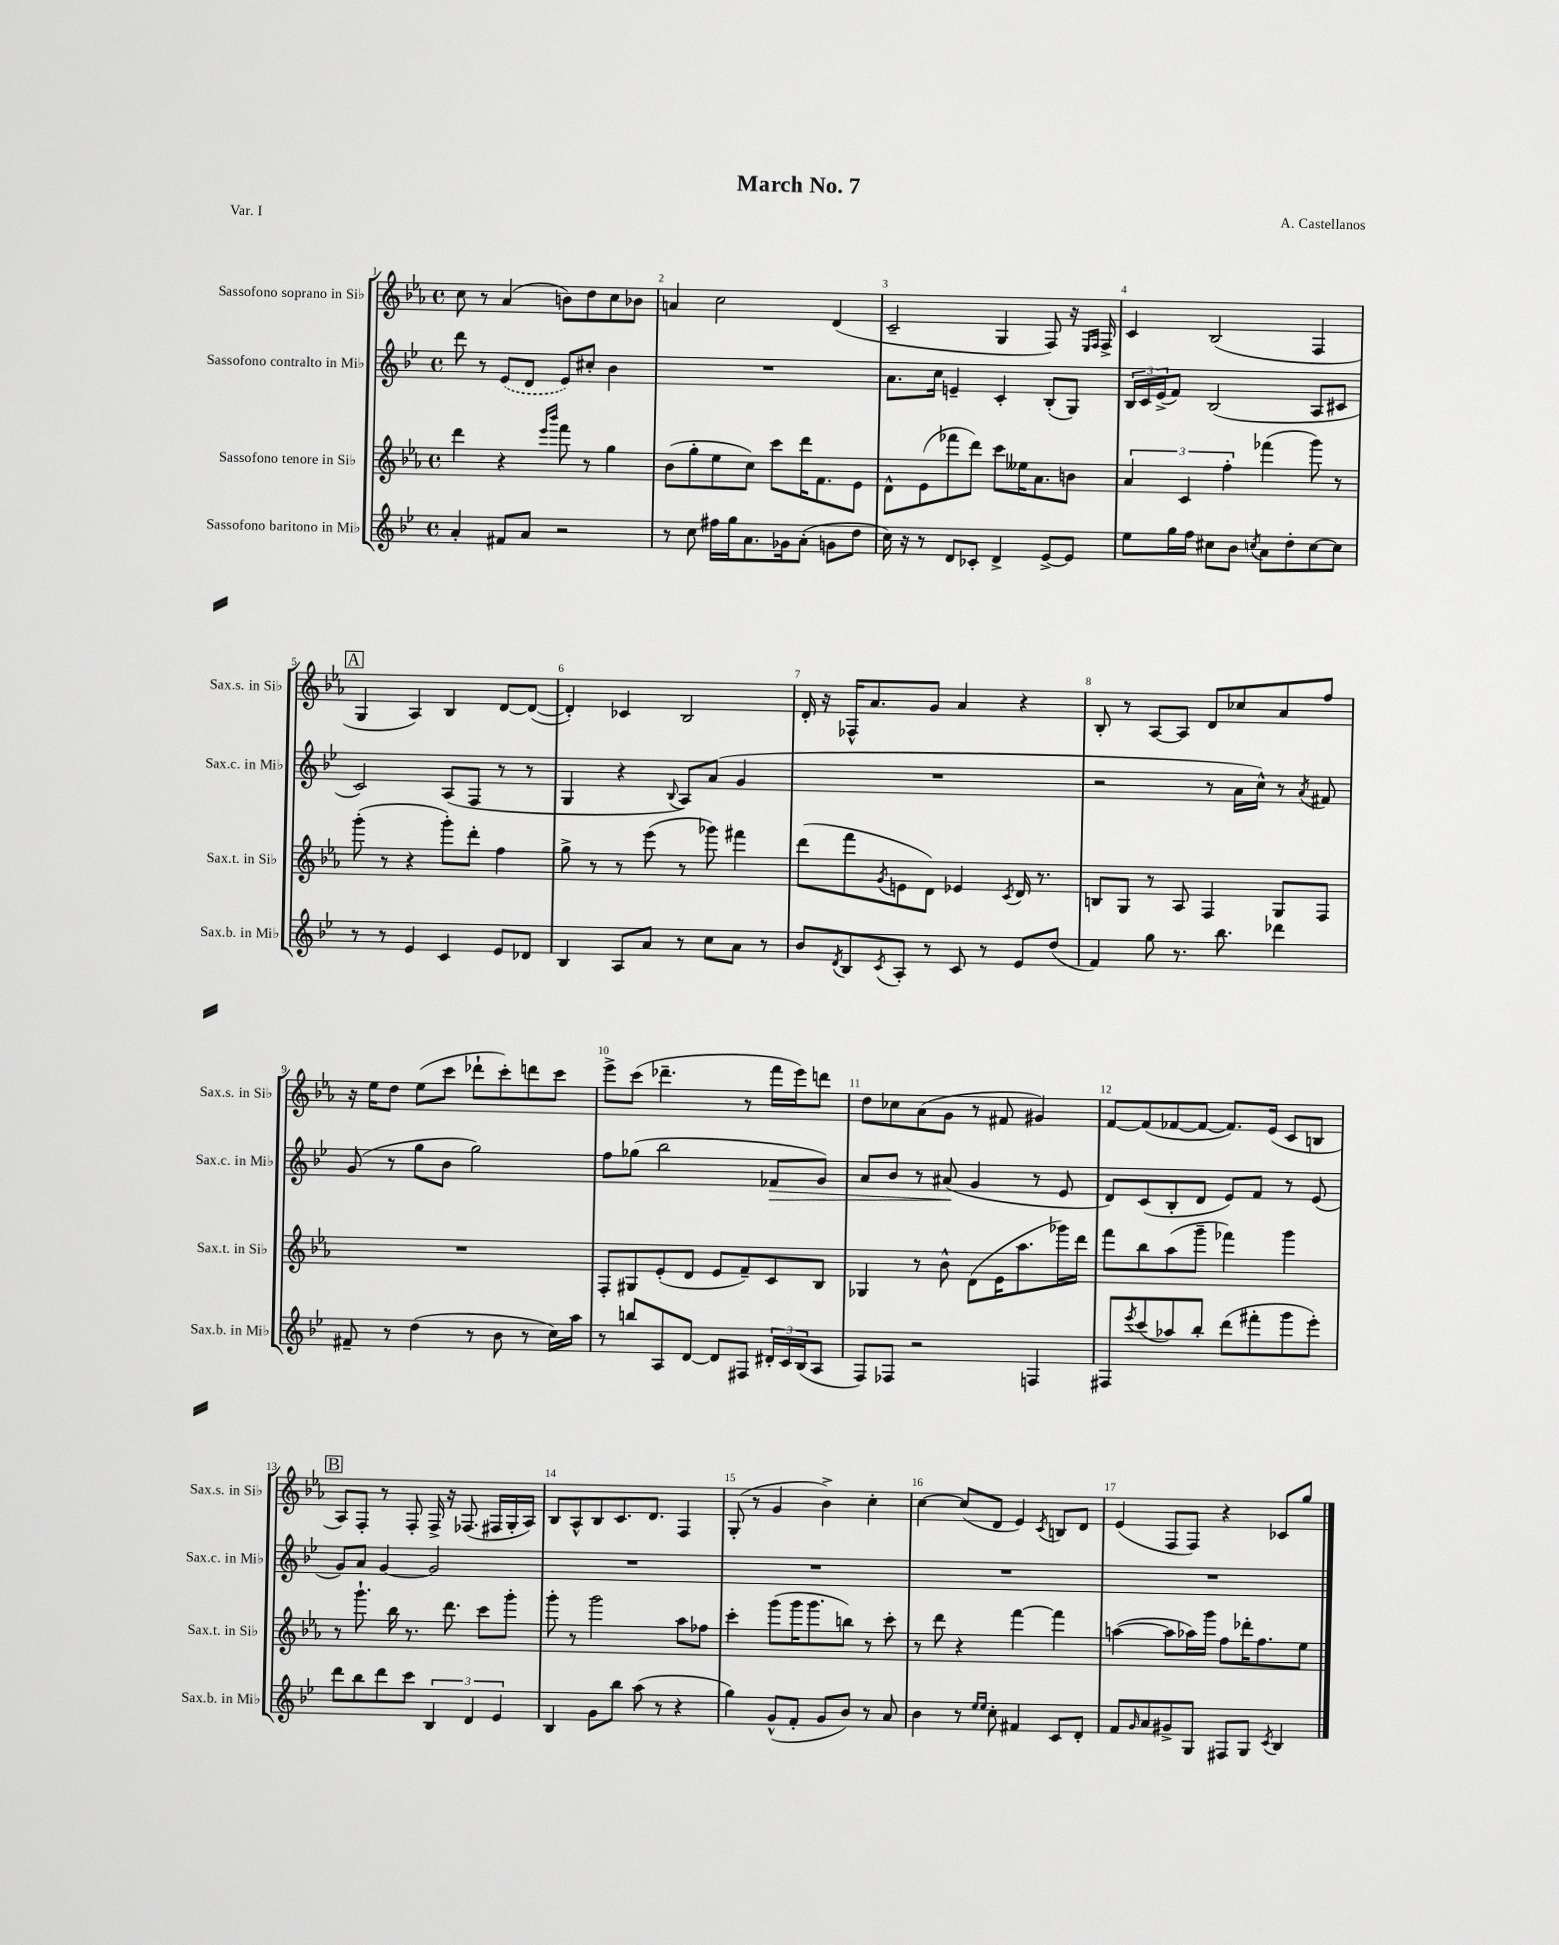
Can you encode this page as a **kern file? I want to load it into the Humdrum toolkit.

**kern	**kern	**kern	**kern
*staff4	*staff3	*staff2	*staff1
*clefG2	*clefG2	*clefG2	*clefG2
*k[b-e-]	*k[b-e-a-]	*k[b-e-]	*k[b-e-a-]
*M4/4	*M4/4	*M4/4	*M4/4
*met(c)	*met(c)	*met(c)	*met(c)
4a'/	4ddd\	8ddd\	8cc\
.	.	8r	8r
8f#/L	4r	(8e-/L	(4a-/
8a/J	.	8d/J	.
.	16qqeee-/LL	.	.
.	16qqbbb-/JJ	.	.
2r	8fff\	8e-/L)	8b\L)
.	8r	8cc#'/J	8dd\
.	4gg\	4b-\	8cc\
.	.	.	8b-\J
=	=	=	=
8r	(8b-\L	1r	4a/
8cc\	8gg'\	.	.
16ff#\LL	8ee-\	.	2cc\
16gg\J	.	.	.
8.a\	8cc\J)	.	.
.	8ccc\L	.	.
16g-\k	.	.	.
(8a'\J	16ddd\K	.	.
.	8.f\	.	.
8g\L	.	.	(4d/
8dd\J	8e-\J	.	.
=	=	=	=
16cc\)	8d^^\L	8.a\L	2c~/
16r	.	.	.
8r	(8e-\	.	.
.	.	16cc\Jk	.
8d/L	8fff-\	4e~/	.
8c-'/J	8ddd\J)	.	.
4d^/	8ccc\L	4c'/	4G/
.	16ee--\K	.	.
.	8.a-\	.	.
[8e-^/L	.	(8B-'/L	8F/)
8e-/]J	8b\J	8G/J)	16r
.	.	.	16qqE-/LL
.	.	.	16qqF/JJ
.	.	.	16F^/
=	=	=	=
8ee-\L	6a-/	24B-/LL	4c/
.	.	24c/	.
.	.	(24e-^/J	.
16gg\L	.	8f/J)	.
.	6c/	.	.
16ff\JJ	.	.	.
8cc#\L	.	(2B-/	(2B-/
.	6ff'\	.	.
8b-\J	.	.	.
8qcc/	.	.	.
8a\L	(4fff-\	.	.
8dd'\	.	.	.
[8cc\	8ggg\)	8A/L	4F/
8cc\]J	8r	8c#/J	.
=	=	=	=
8r	(8ggg'\	2c/)	4G/
8r	8r	.	.
4e-/	4r	.	4A-/)
4c/	8ggg'\L)	(8A/L	4B-/
.	8ddd'\J	8F/J	.
8e-/L	4ff\	8r	[8d/L
8d-/J	.	8r	(8d/_J
=	=	=	=
4B-/	8gg^\	4G/	4d'/])
.	8r	.	.
8A/L	8r	4r	4c-/
8a/J	(8eee-\	.	.
.	.	8qqB-/	.
8r	8r	8A/L)	2B-/
8cc\L	8ggg-\)	(8a/J	.
8a\J	4fff#\	4g/	.
8r	.	.	.
=	=	=	=
8b-/L	(8ddd\L	1r	16d'/
.	.	.	16r
8qd/	.	.	.
8B-/	8fff\	.	16F-^^/LK
.	.	.	8.a-/
8qc/	8qg/	.	.
8A'/J	8e\	.	.
8r	8d\J)	.	8g/J
8c/	4e-/	.	4a-/
8r	.	.	.
.	8qc/	.	.
8e-/L	16d/	.	4r
.	8.r	.	.
(8dd/J	.	.	.
=	=	=	=
4f/)	8B/L	2r	8B-'/
.	8G/J	.	8r
8gg\	8r	.	[8A-/L
8.r	8A-/	.	8A-/]J
.	4F/	8r	8d/L
8.bb-\	.	.	.
.	.	16a\LL	8cc-/
.	.	16cc^^\JJ)	.
4ddd-\	8G/L	8r	8a-/
.	.	8qa/	.
.	8F/J	8f#/	8ff/J
=	=	=	=
8f#~/	1r	(8g/	16r
.	.	.	16ee-\LK
8r	.	8r	8dd\J
(4dd\	.	8gg\L	(8ee-\L
.	.	8b-\J	8ccc\J
8r	.	2gg\)	8ddd-`\L
8b-\	.	.	8ccc'\)
8r	.	.	8ddd\
16cc\LL)	.	.	8ccc\J
16aa\JJ	.	.	.
=	=	=	=
8r	8F'/L	8ff\L	8eee-^\L
8bb/L	8G#/	(8gg-\J	(8ccc\J
8A/	(8e-'/	2bb-\	4.ddd-~\
[8d/J	8d/J	.	.
8d/]L	8e-/L	.	.
8F#/J	8f~/)	.	8r
24d#'/LL	8c/	8f-/L	16fff\LL
24c/	.	.	.
.	.	.	16eee-\J)
(24B-/J	.	.	.
8A/J	8B-/J	8g/J)	8ddd\J
=	=	=	=
8F/L)	4G-/	8a/L	8dd\L
8F-/J	.	8b-/J	8cc-\
2r	8r	8r	(8a-\
.	8b-^^\	(8a#/	8g\J
.	(8d\L	4g/	8r
.	16e-\K	.	8f#/
.	8.aa-\	.	.
4F/	.	8r	4g#/)
.	16ggg-\L)	8e-/	.
.	16ddd\JJ	.	.
=	=	=	=
8F#/L	8fff\L	8d/L)	[8f/L
8qeee-/	.	.	.
(8ccc/	8bb-\	(8c/	(8f/]
8aa-/)	(8aa-\	8B-'/	[8f-/
8bb-'/J	8ggg~\J	8d/J	8f-/_J
(8ddd\L	4fff-\)	8e-/L)	8.f-/]L)
8fff#'\	.	8f/J	.
.	.	.	(16e-/Jk
8ggg\	4ggg\	8r	8c/L
8eee-'\J)	.	(8e-/	8B/J
=	=	=	=
8ddd\L	8r	8g/L)	8A-/L)
8bb-\	8.ggg`\	8a/J	8F'/J
8ddd\	.	[4g/	8r
.	16bb-\	.	.
8ccc\J	8.r	.	8F'/
6B-/	.	2g/]	16F^/
.	8.ddd\	.	16r
.	.	.	(8.F-/
6d/	.	.	.
.	8ccc\L	.	.
.	.	.	16F#/LL
6e-/	.	.	.
.	8ggg'\J	.	16G'/
.	.	.	16A-/JJ)
=	=	=	=
4B-/	8ggg'\	1r	8B-/L
.	8r	.	8A-^^/
8g\L	2ggg\	.	8B-/
8bb-\J	.	.	8.c/
(8aa\	.	.	.
.	.	.	8.d/J
8r	.	.	.
4r	8aa-\L	.	4F/
.	8ff-\J	.	.
=	=	=	=
4gg\)	4ccc'\	1r	(8G'/
.	.	.	8r
(8g^^/L	(8ggg\L	.	4g/
8f'/J	16ggg\K	.	.
.	8.ggg\	.	.
8g/L	.	.	4b-^\)
8b-/J)	8bb\J)	.	.
8r	8r	.	4cc'\
8a/	8ccc'\	.	.
=	=	=	=
4b-\	8r	1r	[4cc\
.	8ddd\	.	.
8r	4r	.	(8cc/]L
16qqee-/LL	.	.	.
16qqee-/JJ	.	.	.
8cc'\	.	.	8d/J
4f#/	[4fff\	.	4e-/)
.	.	.	8qc/
8c/L	4fff\]	.	8B/L
8d'/J	.	.	8d/J
=	=	=	=
8f/L	([4aa\	1r	(4e-/
16qqg/	.	.	.
8a/	.	.	.
8g#^/	8aa\]L	.	8F/L
8G/J	16aa-\L)	.	8F/J)
.	16ggg\JJ	.	.
8F#/L	8ff\L	.	4r
8G/J	16ddd-'\K	.	.
.	8.ff\	.	.
8qc/	.	.	.
4B-/	.	.	8c-/L
.	8ee-\J	.	8gg/J
==	==	==	==
*-	*-	*-	*-
